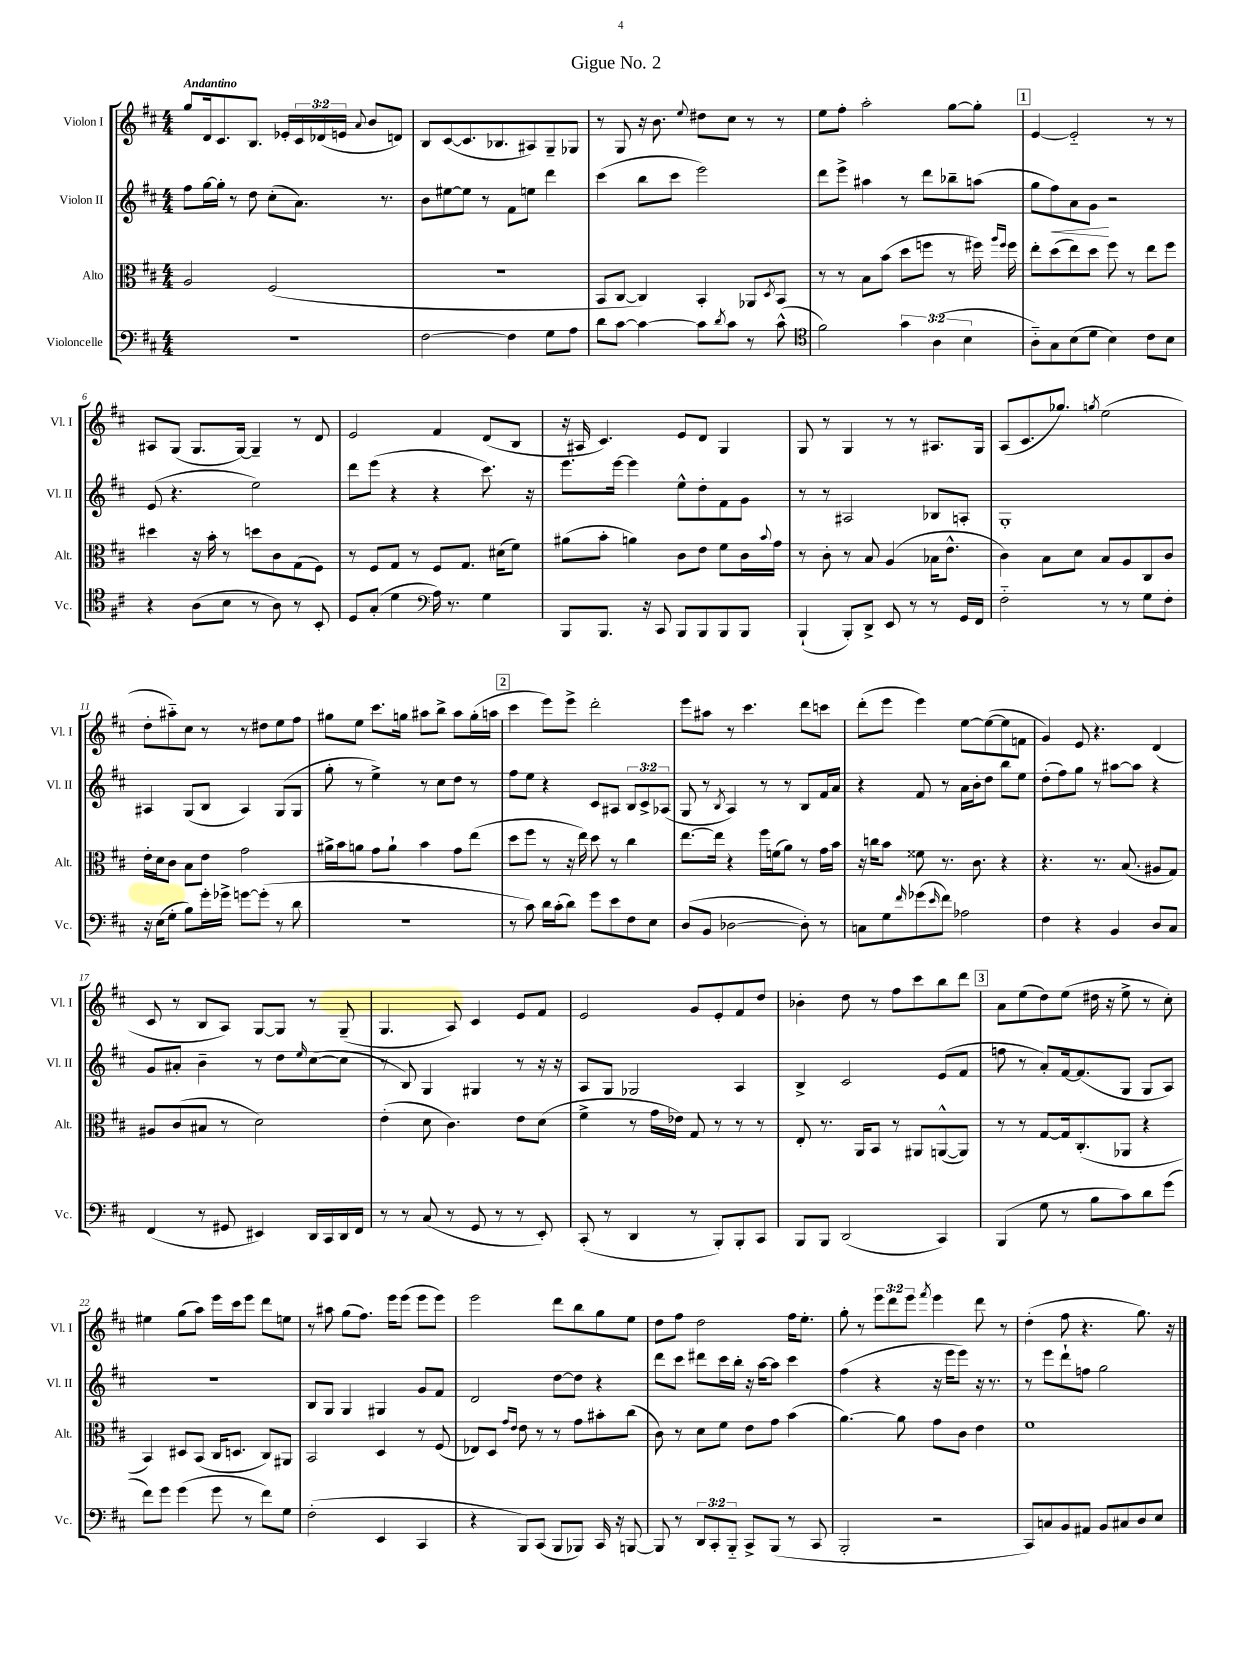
\header { title = "Gigue No. 2" }
<<
\new StaffGroup <<
\new Staff = "s0" \with { instrumentName = "Violon I" shortInstrumentName = "Vl. I" } {
    \clef treble \key d \major \numericTimeSignature \time 4/4 \override Staff.TupletNumber.text = #tuplet-number::calc-fraction-text \tempo "Andantino"
    g''8 d'16 cis'8. b8. ees'16-. \tuplet 3/2 { cis'16 des'16( e'16 } \appoggiatura { a'8 } b'8 d'8) |
    b8 cis'8~( cis'8. bes8. ais8) g8-- ges8 |
    r8 g8 r16 b'8. \appoggiatura { e''8 } dis''8 cis''8 r8 r8 |
    e''8 fis''8-. a''2-. g''8~ g''8-. |
    \mark \markup { \box "1" } e'4~ e'2-_ r8 r8 |
    ais8 g8( g8. g16~) g4-- r8 d'8 |
    e'2 fis'4 d'8( b8 |
    r16 ais16 cis'4.) e'8 d'8 g4 |
    g8 r8 g4 r8 r8 ais8. g16 |
    a8( cis'8. ges''8.) \acciaccatura { g''8 } e''2( |
    d''8-. ais''8-_) cis''8 r8 r8 dis''8 e''8 fis''8 |
    gis''8 e''8 cis'''8. g''16 ais''8 b''8-> ais''8 g''16-.( a''16 |
    \mark \markup { \box "2" } cis'''4 e'''8) e'''8-> d'''2-. |
    e'''8 ais''8 r8 cis'''4. d'''8 c'''8 |
    d'''8-.( e'''8 e'''4) e''8~ e''8~( e''8 f'8 |
    g'4) e'8 r4. d'4( |
    cis'8 r8 b8 a8) g8~ g8 r8 g8--( |
    g4. a8) cis'4 e'8 fis'8 |
    e'2 g'8 e'8-. fis'8 d''8 |
    bes'4-. d''8 r8 fis''8 cis'''8 b''8 d'''8 |
    \mark \markup { \box "3" } a'8 e''8( d''8) e''8( dis''16 r16 e''8-> r8 cis''8-.) |
    eis''4 g''8( a''8) e'''16 cis'''16 e'''8 d'''8 e''8 |
    r8 ais''8 g''8( fis''8.) e'''16 e'''8( e'''8 e'''8) |
    e'''2 d'''8 b''8 g''8 e''8 |
    d''8 fis''8 d''2 fis''16 e''8.-. |
    g''8-. r8 \tuplet 3/2 { e'''8 d'''8 e'''8 } \acciaccatura { fis'''8 } e'''4 d'''8 r8 |
    d''4-.( fis''8 r4. g''8.) r16 \bar "|." |
}
\new Staff = "s1" \with { instrumentName = "Violon II" shortInstrumentName = "Vl. II" } {
    \clef treble \key d \major \numericTimeSignature \time 4/4 \override Staff.TupletNumber.text = #tuplet-number::calc-fraction-text
    fis''8 g''16~ g''16-. r8 d''8 cis''8-.( a'8.) r8. |
    b'8 eis''8~ eis''8 r8 fis'8 e''8 d'''4 |
    cis'''4( b''8 cis'''8 e'''2) |
    d'''8 e'''8-> ais''4 r8 d'''8 bes''8-- a''8( |
    \mark \markup { \box "1" } g''8 fis''8\<) a'8 g'8\! r2 |
    e'8( r4. e''2) |
    d'''8 e'''8( r4 r4 cis'''8.) r16 |
    e'''8. e'''16~ e'''4 e''8-^ d''8-. fis'8 g'8 |
    r8 r8 ais2 bes8 a8-. |
    g1-. |
    ais4 g8( b8 ais4) g8( g8 |
    g''8-. r8 e''4->) r8 cis''8 d''8 r8 |
    \mark \markup { \box "2" } fis''8 e''8 r4 cis'8 ais8 \tuplet 3/2 { b8 cis'8-> aes8( } |
    g8 r8 \acciaccatura { b8 } a4) r8 r8 b8 fis'16 a'16 |
    r4 fis'8 r8 a'16 b'16-. d''8 b''8 e''8 |
    d''8-.( fis''8) g''8 r8 ais''8~ ais''8 r4 |
    g'8 ais'8-. b'4-- r8 d''8 \grace { e''16 } cis''8~( cis''8 |
    r8 b8) g4 gis4 r8 r16 r16 |
    a8 g8 ges2 a4 |
    b4-> cis'2 e'8( fis'8 |
    \mark \markup { \box "3" } f''8 r8 a'8-.) fis'16~ fis'8.( g8 g8 a8) |
    R1 |
    b8 g8 g4 gis4 g'8 fis'8 |
    d'2 d''8~ d''8 r4 |
    d'''8 cis'''8 dis'''8 cis'''16 b''16-. r16 a''16~ a''8 cis'''4 |
    fis''4( r4 r16 e'''16 e'''8) r16 r8. |
    r8 e'''8 d'''8-! f''8 g''2 \bar "|." |
}
\new Staff = "s2" \with { instrumentName = "Alto" shortInstrumentName = "Alt." } {
    \clef alto \key d \major \numericTimeSignature \time 4/4
    a2 fis2( |
    R1 |
    b,8 cis8~ cis4) b,4-. aes,8 \acciaccatura { d8 } b,8 |
    r8 r8 b8 b'8( d''8 f''8 r8 fis''16) \grace { a''16 fis''16 } fis''16 |
    \mark \markup { \box "1" } e''8-. d''8( e''8) d''8 fis''8 r8 e''8 fis''8 |
    dis''4 r16 b'16-. r8 d''8 cis'8 g8( fis8) |
    r8 fis8 g8 r8 fis8 g8. dis'16( fis'8) |
    ais'8( b'8-. a'4) cis'8 e'8 fis'8 cis'16 \appoggiatura { b'8 } g'16 |
    r8 cis'8-. r8 b8 a4( bes16 e'8.-^ |
    cis'4) b8 d'8 b8 a8 cis8 cis'8 |
    e'16-. d'16 cis'8 b8 e'8 g'2 |
    ais'16-> b'16 a'8 g'8 a'8-! b'4 g'8 e''8( |
    \mark \markup { \box "2" } d''8 fis''8 r8 r16 e''16) d''8 r8 cis''4 |
    e''8.~ e''16 r4 fis''16 f'16( a'8) r8 g'16 b'16 |
    r16 c''16 b'8 fisis'8 r8. cis'8. r4 |
    r4. r8. b8.( ais8 g8) |
    ais8 cis'8( bis8 r8 d'2) |
    e'4-.( d'8 cis'4.) e'8 d'8( |
    fis'4-> r8 g'16 ees'16) g8 r8 r8 r8 |
    e8-. r8. a,16 b,8 r8 ais,8 a,8~-^( a,8) |
    \mark \markup { \box "3" } r8 r8 g8~ g16 cis8.-.( aes,8 r4 |
    b,4) dis8 b,8( cis16 d8. cis8) ais,8 |
    b,2 d4 r8 fis8( |
    ees8) d8 \grace { g'16 e'16 } e'8 r8 r8 g'8 bis'8-. cis''8( |
    cis'8) r8 d'8 fis'8 e'8 g'8 b'4( |
    a'4.~) a'8 g'8 cis'8 e'4 |
    fis'1 \bar "|." |
}
\new Staff = "s3" \with { instrumentName = "Violoncelle" shortInstrumentName = "Vc." } {
    \clef bass \key d \major \numericTimeSignature \time 4/4 \override Staff.TupletNumber.text = #tuplet-number::calc-fraction-text
    R1 |
    fis2~ fis4 g8 a8 |
    d'8 cis'8~ cis'4~ cis'8 \acciaccatura { d'8 } cis'8 r8 cis'8-^( |
    \clef tenor fis'2) \tuplet 3/2 { g'4 a4( b4 } |
    \mark \markup { \box "1" } a8-_) g8 b8( d'8 b4) cis'8 b8 |
    r4 a8( b8 r8 a8) r8 b,8-. |
    d8 g8-.( d'4 \clef bass a16) r8. g4 |
    b,,8 b,,8. r16 cis,8 b,,8 b,,8 b,,8 b,,8 |
    b,,4-!( b,,8-.) d,8-> e,8 r8 r8 g,16 fis,16 |
    fis2-_ r8 r8 g8 fis8-. |
    r16 e16( g8-. b8) g'16-. ges'16-> g'8~ g'8-.( r8 d'8 |
    R1 |
    \mark \markup { \box "2" } r8 cis'8) d'16 cis'16-.( d'8) g'8 e'8 fis8 e8 |
    d8( b,8 des2~ des8-.) r8 |
    c8 g8 \grace { fis'16 } ges'8( \grace { e'16 } fis'8) aes2 |
    fis4 r4 b,4 d8 cis8 |
    fis,4( r8 gis,8 eis,4) d,16 cis,16 d,16 fis,16 |
    r8 r8 cis8( r8 g,8 r8 r8 e,8-.) |
    cis,8-.( r8 d,4 r8 b,,8-.) b,,8-. cis,8 |
    b,,8 b,,8 d,2( cis,4) |
    \mark \markup { \box "3" } b,,4( g8 r8 b8 cis'8) d'8 g'8( |
    fis'8) g'8 g'4( g'8 r8 fis'8) g8 |
    fis2-.( e,4 cis,4 |
    r4 b,,8) cis,8( b,,8 bes,,8) cis,16 r16 b,,8~ |
    b,,8 r8 \tuplet 3/2 { d,8 cis,8-. b,,8-_ } cis,8-> b,,8( r8 cis,8 |
    b,,2-. r2 |
    cis,8) c8 b,8 ais,8 b,8 cis8 d8 e8 \bar "|." |
}
>>
>>
